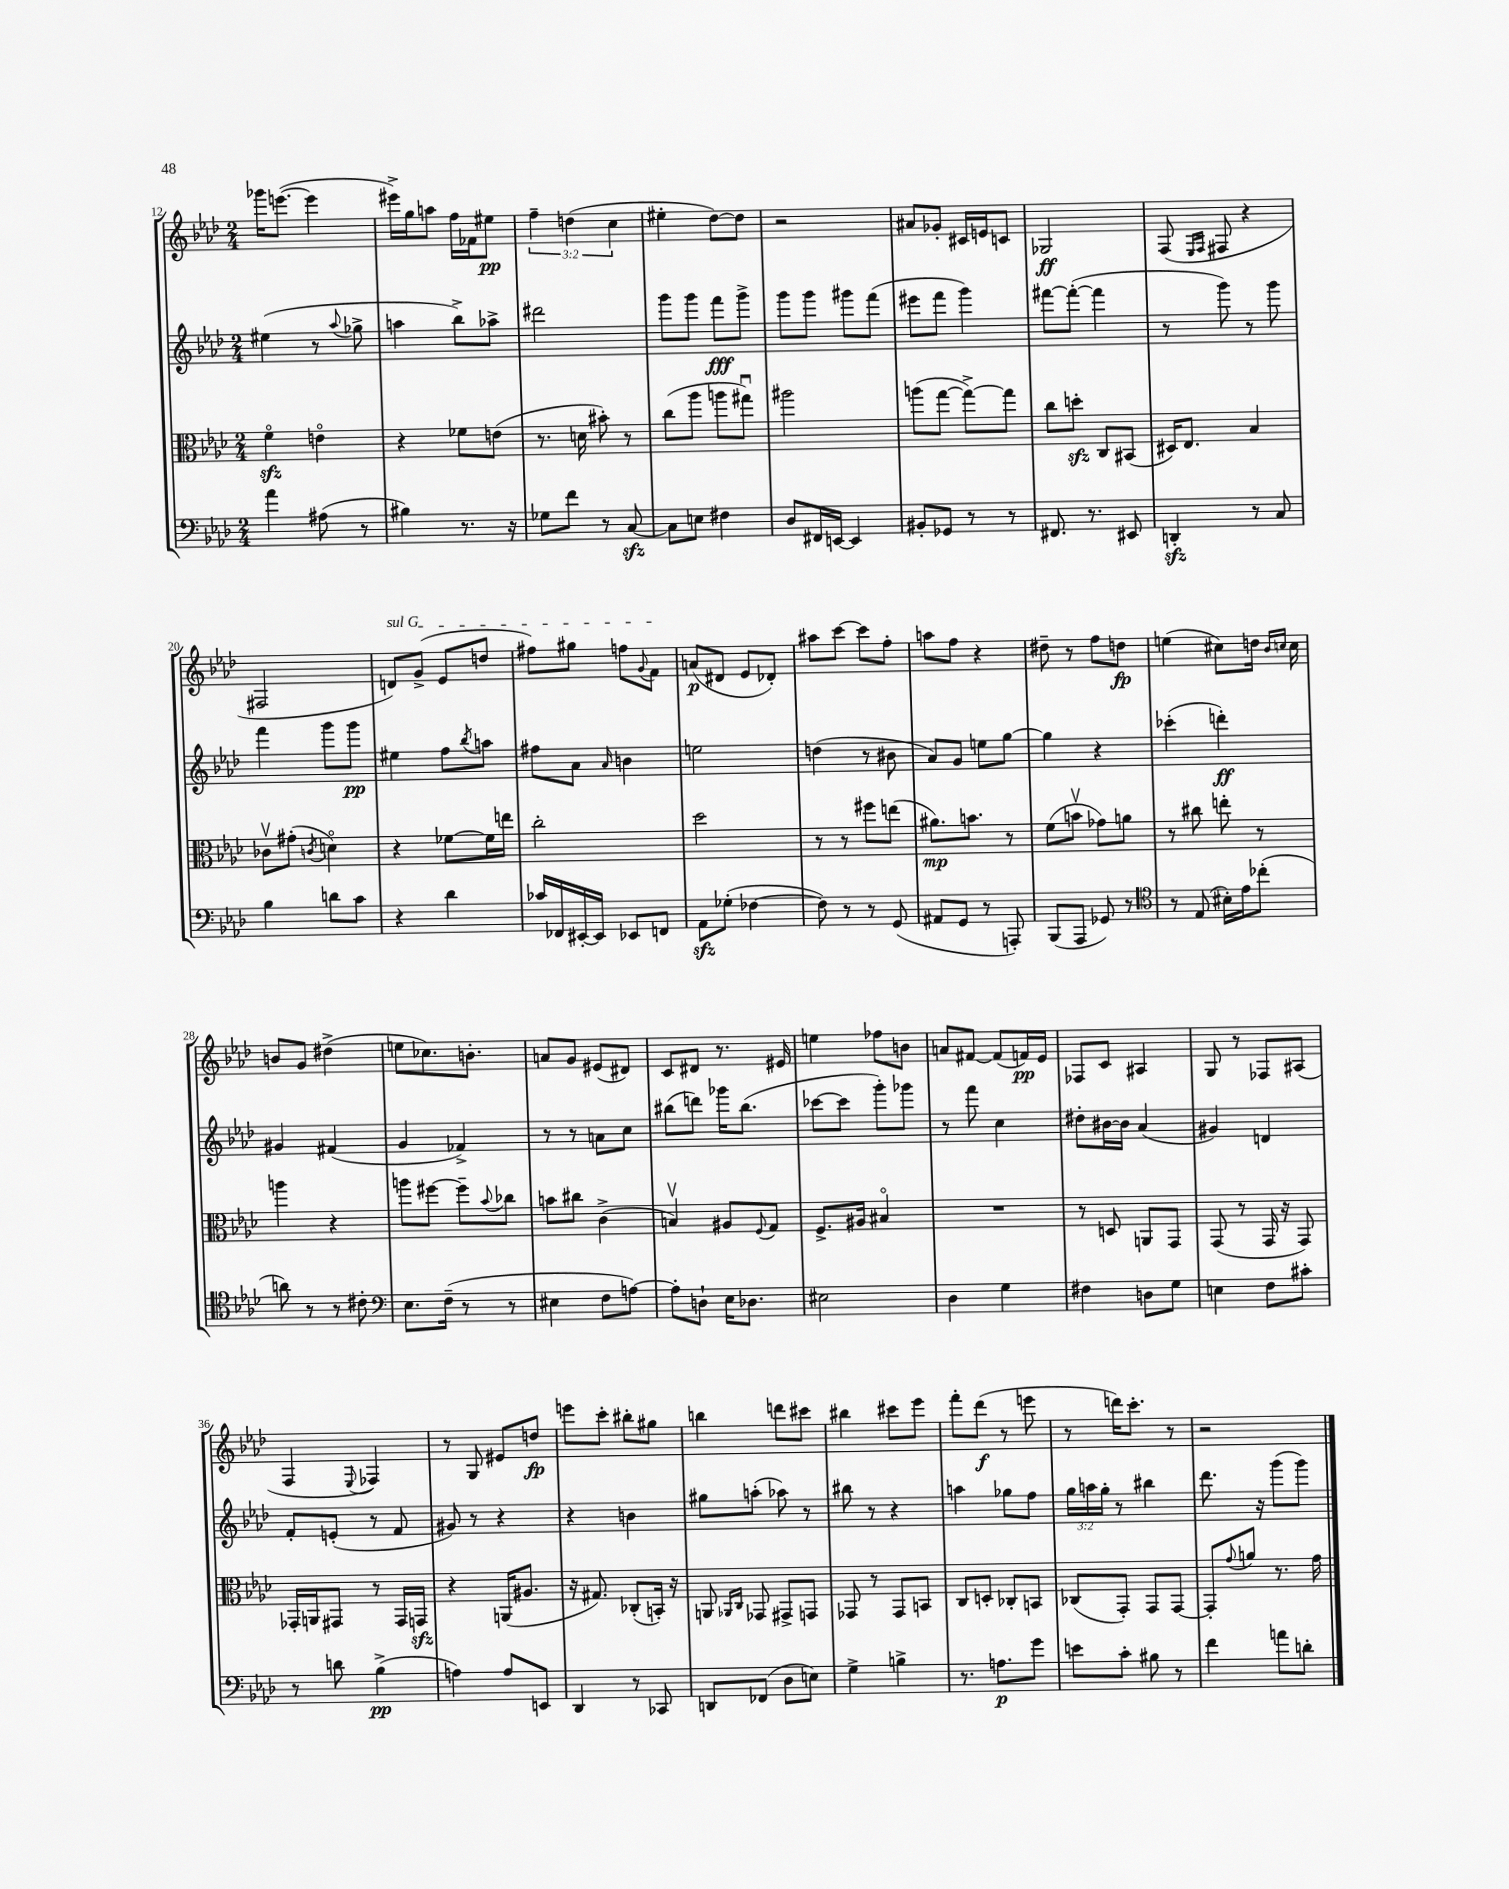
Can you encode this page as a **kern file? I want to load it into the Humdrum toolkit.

**kern	**dynam	**kern	**dynam	**kern	**dynam	**kern	**dynam
*part4	*part4	*part3	*part3	*part2	*part2	*part1	*part1
*staff4	*staff4	*staff3	*staff3	*staff2	*staff2	*staff1	*staff1
*clefF4	*	*clefC3	*	*clefG2	*	*clefG2	*
*k[b-e-a-d-]	*	*k[b-e-a-d-]	*	*k[b-e-a-d-]	*	*k[b-e-a-d-]	*
*M2/4	*	*M2/4	*	*M2/4	*	*M2/4	*
=12	=12	=12	=12	=12	=12	=12	=12
4a-\	.	4fzz\	.	(4ee#X\	.	16ggg-X\KL	.
.	.	.	.	.	.	([8.eeen\J	.
(8A#X\	.	4en\	.	8r	.	4eee\]	.
.	.	.	.	8qqaa-/	.	.	.
8r	.	.	.	8gg-X^\	.	.	.
=13	=13	=13	=13	=13	=13	=13	=13
4B#X\)	.	4r	.	4aan\	.	16eee#X^\LL)	.
.	.	.	.	.	.	16gg\J	.
.	.	.	.	.	.	8aan\J	.
8.r	.	8f-X\L	.	8bb-^\L)	.	16ff\LL	.
.	.	.	.	.	.	16f-X\J	.
.	.	(8en\J	.	8aa-X^\J	.	8ee#X\J	pp
16r	.	.	.	.	.	.	.
=14	=14	=14	=14	=14	=14	=14	=14
8G-X\L	.	8.r	.	2ddd#X\	.	6ff~\	.
8f\J	.	.	.	.	.	.	.
.	.	.	.	.	.	(6ddn\	.
.	.	16dn\	.	.	.	.	.
8r	.	8b#X'\)	.	.	.	.	.
.	.	.	.	.	.	6cc\	.
[8Czz/	.	8r	.	.	.	.	.
=15	=15	=15	=15	=15	=15	=15	=15
8C\L]	.	(8cc\L	.	8ggg\L	.	4ee#X'\	.
8En\J	.	8aa-\J	.	8ggg\J	.	.	.
4F#X\	.	8aan\L	.	8fff\L	fff	[8dd-\L)	.
.	.	8gg#Xu\J)	.	8ggg^\J	.	8dd-\J]	.
=16	=16	=16	=16	=16	=16	=16	=16
8D-/L	.	2aa#X\	.	8ggg\L	.	2r	.
16FF#X/L	.	.	.	8ggg\J	.	.	.
[16EEn/JJ	.	.	.	.	.	.	.
4EE/]	.	.	.	8ggg#X\L	.	.	.
.	.	.	.	(8fff\J	.	.	.
=17	=17	=17	=17	=17	=17	=17	=17
8BB#X'/L	.	(8aan\L	.	8eee#X\L	.	8a#X/L	.
8GG-X/J	.	[8gg\J	.	8fff\J	.	8g-X'/J	.
8r	.	8gg^\L_)	.	4ggg\)	.	16c#X/LL	.
.	.	.	.	.	.	16en/J	.
8r	.	8gg\J]	.	.	.	8cn/J	.
=18	=18	=18	=18	=18	=18	=18	=18
8.FF#X/	.	8cc\L	.	[8fff#X\L	.	2G-X/	ff
.	.	8ddnzz'\J	.	(8fff#'\J_	.	.	.
8.r	.	.	.	.	.	.	.
.	.	8C/L	.	4fff#\]	.	.	.
8EE#X/	.	(8BB#X/J	.	.	.	.	.
=19	=19	=19	=19	=19	=19	=19	=19
4DDnzz'/	.	16D#X/KL)	.	8r	.	(8F/	.
.	.	8.E-/J	.	.	.	.	.
.	.	.	.	.	.	16qqE-/LL	.
.	.	.	.	.	.	16qqF/JJ	.
.	.	.	.	8ggg\)	.	8F#X/	.
8r	.	4B-/	.	8r	.	4r	.
8C/	.	.	.	8ggg\	.	.	.
!!LO:LB:g=z
=20	=20	=20	=20	=20	=20	=20	=20
4B-\	.	8c-Xv\L	.	4fff\	.	2F#X/	.
.	.	(8g#X'\J	.	.	.	.	.
.	.	8qcn/	.	.	.	.	.
8dn\L	.	4dn\)	.	8ggg\L	.	.	.
8c\J	.	.	.	8ggg\J	pp	.	.
=21	=21	=21	=21	=21	=21	=21	=21
!	!	!	!	!	!	!LO:TX:a:i:t=sul G	!
4r	.	4r	.	4ee#X\	.	8dn/L)	.
.	.	.	.	.	.	(8g^/J	.
4d-\	.	[8f-X\L	.	8ff\L	.	8e-/L	.
.	.	.	.	8qbb-/	.	.	.
.	.	16f-\L]	.	8aan\J	.	8ddn/J	.
.	.	16een\JJ	.	.	.	.	.
=22	=22	=22	=22	=22	=22	=22	=22
16c-X/LL	.	2cc'\	.	8ff#X\L	.	8ff#X\L)	.
16FF-X/	.	.	.	.	.	.	.
[16EE#X'/	.	.	.	8a-\J	.	8gg#X\J	.
16EE#/JJ]	.	.	.	.	.	.	.
.	.	.	.	16qqa-/	.	.	.
8EE-X/L	.	.	.	4bn\	.	8ffn\L	.
.	.	.	.	.	.	8qqg/	.
8FFn/J	.	.	.	.	.	8f\J	.
=23	=23	=23	=23	=23	=23	=23	=23
8AA-zz\L	.	2dd-\	.	2een\	.	(8an/L	p
(8G-X'\J	.	.	.	.	.	8d#X/J	.
[4F-X\	.	.	.	.	.	8e-/L	.
.	.	.	.	.	.	8d-X'/J)	.
=24	=24	=24	=24	=24	=24	=24	=24
8F-\])	.	8r	.	(4ddn\	.	8aa#X\L	.
8r	.	8r	.	.	.	[8ccc\J	.
8r	.	8ff#X\L	.	8r	.	8ccc\L]	.
(8GG/	.	(8een\J	.	8b#X\	.	8ff'\J	.
=25	=25	=25	=25	=25	=25	=25	=25
8AA#X/L	.	8.a#X\L)	mp	8a-/L)	.	8aan\L	.
8GG/J	.	.	.	8g/J	.	8ff\J	.
.	.	8.bn\J	.	.	.	.	.
8r	.	.	.	8een\L	.	4r	.
8AAAn'/)	.	8r	.	[8gg\J	.	.	.
=26	=26	=26	=26	=26	=26	=26	=26
(8BBB-/L	.	(8f\L	.	4gg\]	.	8dd#X~\	.
8AAA-/J	.	8bnv\J	.	.	.	8r	.
8GG-X/)	.	8g-X\L)	.	4r	.	8ff\L	.
8r	.	8an\J	.	.	.	8ddn\J	fp
=27	=27	=27	=27	=27	=27	=27	=27
*clefC4	*	*	*	*	*	*	*
8r	.	8r	.	(4ccc-X'\	.	(4een\	.
(8E-/	.	8cc#X\	.	.	.	.	.
16B#X'\LL)	.	8een'\	.	4dddn'\)	ff	8cc#X\L)	.
16e-\J	.	.	.	.	.	.	.
(8cc-X'\J	.	8r	.	.	.	16ddn\Jk	.
.	.	.	.	.	.	16qqb-/LL	.
.	.	.	.	.	.	16qqccn/JJ	.
.	.	.	.	.	.	16cc\	.
!!LO:LB:g=z
=28	=28	=28	=28	=28	=28	=28	=28
8an\)	.	4aan\	.	4g#X/	.	8bn/L	.
8r	.	.	.	.	.	8g/J	.
8r	.	4r	.	(4f#X/	.	(4dd#X^\	.
8c#X'\	.	.	.	.	.	.	.
=29	=29	=29	=29	=29	=29	=29	=29
*clefF4	*	*	*	*	*	*	*
8.E-\L	.	8aan\L	.	4g/	.	8een\L	.
.	.	[8ff#X\J	.	.	.	8.cc-X\)	.
(16F~\Jk	.	.	.	.	.	.	.
8r	.	8ff#~\L]	.	4f-X^/)	.	.	.
.	.	.	.	.	.	8.bn'\J	.
.	.	8qqb-/	.	.	.	.	.
8r	.	8cc-X\J	.	.	.	.	.
=30	=30	=30	=30	=30	=30	=30	=30
4E#X\	.	8bn\L	.	8r	.	8an/L	.
.	.	8cc#X\J	.	8r	.	8g/J	.
8F\L	.	(4c^\	.	8an\L	.	(8e#X/L	.
[8An\J)	.	.	.	8cc\J	.	8d#X/J)	.
=31	=31	=31	=31	=31	=31	=31	=31
8A'\L]	.	4Bnv/)	.	(8bb#X\L	.	8c/L	.
8Dn`\J	.	.	.	8dddn\J)	.	8d#X/J	.
16E-\KL	.	8A#X/L	.	16ggg-X\KL	.	8.r	.
8.D-X\J	.	.	.	(8.bb#\J	.	.	.
.	.	8qqF/	.	.	.	.	.
.	.	8G/J	.	.	.	.	.
.	.	.	.	.	.	16e#X/	.
=32	=32	=32	=32	=32	=32	=32	=32
2E#X\	.	8.F^/L	.	[8ccc-X\L	.	4een\	.
.	.	.	.	8ccc-\J]	.	.	.
.	.	16A#X/Jk	.	.	.	.	.
.	.	4B#X/	.	8ggg'\L)	.	8ff-X\L	.
.	.	.	.	8ggg-X\J	.	8bn\J	.
=33	=33	=33	=33	=33	=33	=33	=33
4D-\	.	2r	.	8r	.	8an/L	.
.	.	.	.	8fff\	.	[8f#X/J	.
4G\	.	.	.	4cc\	.	(8f#/L]	.
.	.	.	.	.	.	16fn/L)	pp
.	.	.	.	.	.	16e-/JJ	.
=34	=34	=34	=34	=34	=34	=34	=34
4F#X\	.	8r	.	8dd#X'\L	.	8F-X/L	.
.	.	8Dn/	.	[16b#X\L	.	8c/J	.
.	.	.	.	16b#\JJ]	.	.	.
8Dn\L	.	8AAn/L	.	(4a-/	.	4A#X/	.
8G\J	.	8GG/J	.	.	.	.	.
=35	=35	=35	=35	=35	=35	=35	=35
4En\	.	(8GG/	.	4g#X/)	.	8G/	.
.	.	8r	.	.	.	8r	.
8F\L	.	16GG/	.	4dn/	.	8F-X/L	.
.	.	16r	.	.	.	.	.
8c#X'\J	.	8GG/)	.	.	.	(8A#X/J	.
!!LO:LB:g=z
=36	=36	=36	=36	=36	=36	=36	=36
8r	.	16GG-X'/LL	.	8f'/L	.	4F/	.
.	.	16AAn/J	.	.	.	.	.
8dn\	.	8GG#X/J	.	(8en'/J	.	.	.
.	.	.	.	.	.	8qqE-/	.
(4B-^\	pp	8r	.	8r	.	4F-X/)	.
.	.	16GG#/LL	.	8f/	.	.	.
.	.	16GGnzz/JJ	.	.	.	.	.
=37	=37	=37	=37	=37	=37	=37	=37
4An\)	.	4r	.	8g#X/)	.	8r	.
.	.	.	.	8r	.	8G/	.
8A/L	.	(16AAn/KL	.	4r	.	8e#X/L	.
.	.	8.A#X/J	.	.	.	.	.
8EEn/J	.	.	.	.	.	8ddn/J	fp
=38	=38	=38	=38	=38	=38	=38	=38
4DD-/	.	16r	.	4r	.	8eeen\L	.
.	.	8.G#X/)	.	.	.	.	.
.	.	.	.	.	.	8ccc'\J	.
8r	.	(8C-X'/L	.	4bn\	.	8bb#X'\L	.
8CC-X/	.	16BBn'/Jk)	.	.	.	8gg#X\J	.
.	.	16r	.	.	.	.	.
=39	=39	=39	=39	=39	=39	=39	=39
8DDn/L	.	8AAn/	.	8gg#X\L	.	4bbn\	.
.	.	16qqAA-X/LL	.	.	.	.	.
.	.	16qqC/JJ	.	.	.	.	.
(8FF-X/J	.	8GG-X/	.	(8aan'\J	.	.	.
8D-\L	.	8GG#X^/L	.	8aa-X\)	.	8dddn\L	.
8En\J)	.	8GGn/J	.	8r	.	8ccc#X\J	.
=40	=40	=40	=40	=40	=40	=40	=40
4G^\	.	8GG-X/	.	8bb#X\	.	4bb#X\	.
.	.	8r	.	8r	.	.	.
4Bn^\	.	8GG-/L	.	4r	.	8ccc#X\L	.
.	.	8BBn/J	.	.	.	8eee-\J	.
=41	=41	=41	=41	=41	=41	=41	=41
8.r	.	8C/L	.	4aan\	.	8fff'\L	.
.	.	8Dn'/J	.	.	.	(8ddd-\J	f
8.An\L	p	.	.	.	.	.	.
.	.	8C-X'/L	.	8gg-X\L	.	8r	.
8g\J	.	8BBn/J	.	8ff\J	.	8eeen\	.
=42	=42	=42	=42	=42	=42	=42	=42
8en\L	.	(8C-X/L	.	24gg\LL	.	8r	.
.	.	.	.	24aan\	.	.	.
.	.	.	.	24gg'\JJ	.	.	.
8c'\J	.	8GG'/J)	.	8r	.	16dddn\KL)	.
.	.	.	.	.	.	8.ccc'\J	.
8B#X\	.	8GG/L	.	4bb#X\	.	.	.
8r	.	[8GG/J	.	.	.	8r	.
=43	=43	=43	=43	=43	=43	=43	=43
4f\	.	8GG'/L]	.	8.ddd-\	.	2r	.
.	.	8qqg/	.	.	.	.	.
.	.	8an/J	.	.	.	.	.
.	.	.	.	16r	.	.	.
8an\L	.	8.r	.	(8ggg\L	.	.	.
8dn'\J	.	.	.	8ggg\J)	.	.	.
.	.	16g\	.	.	.	.	.
==	==	==	==	==	==	==	==
*-	*-	*-	*-	*-	*-	*-	*-
